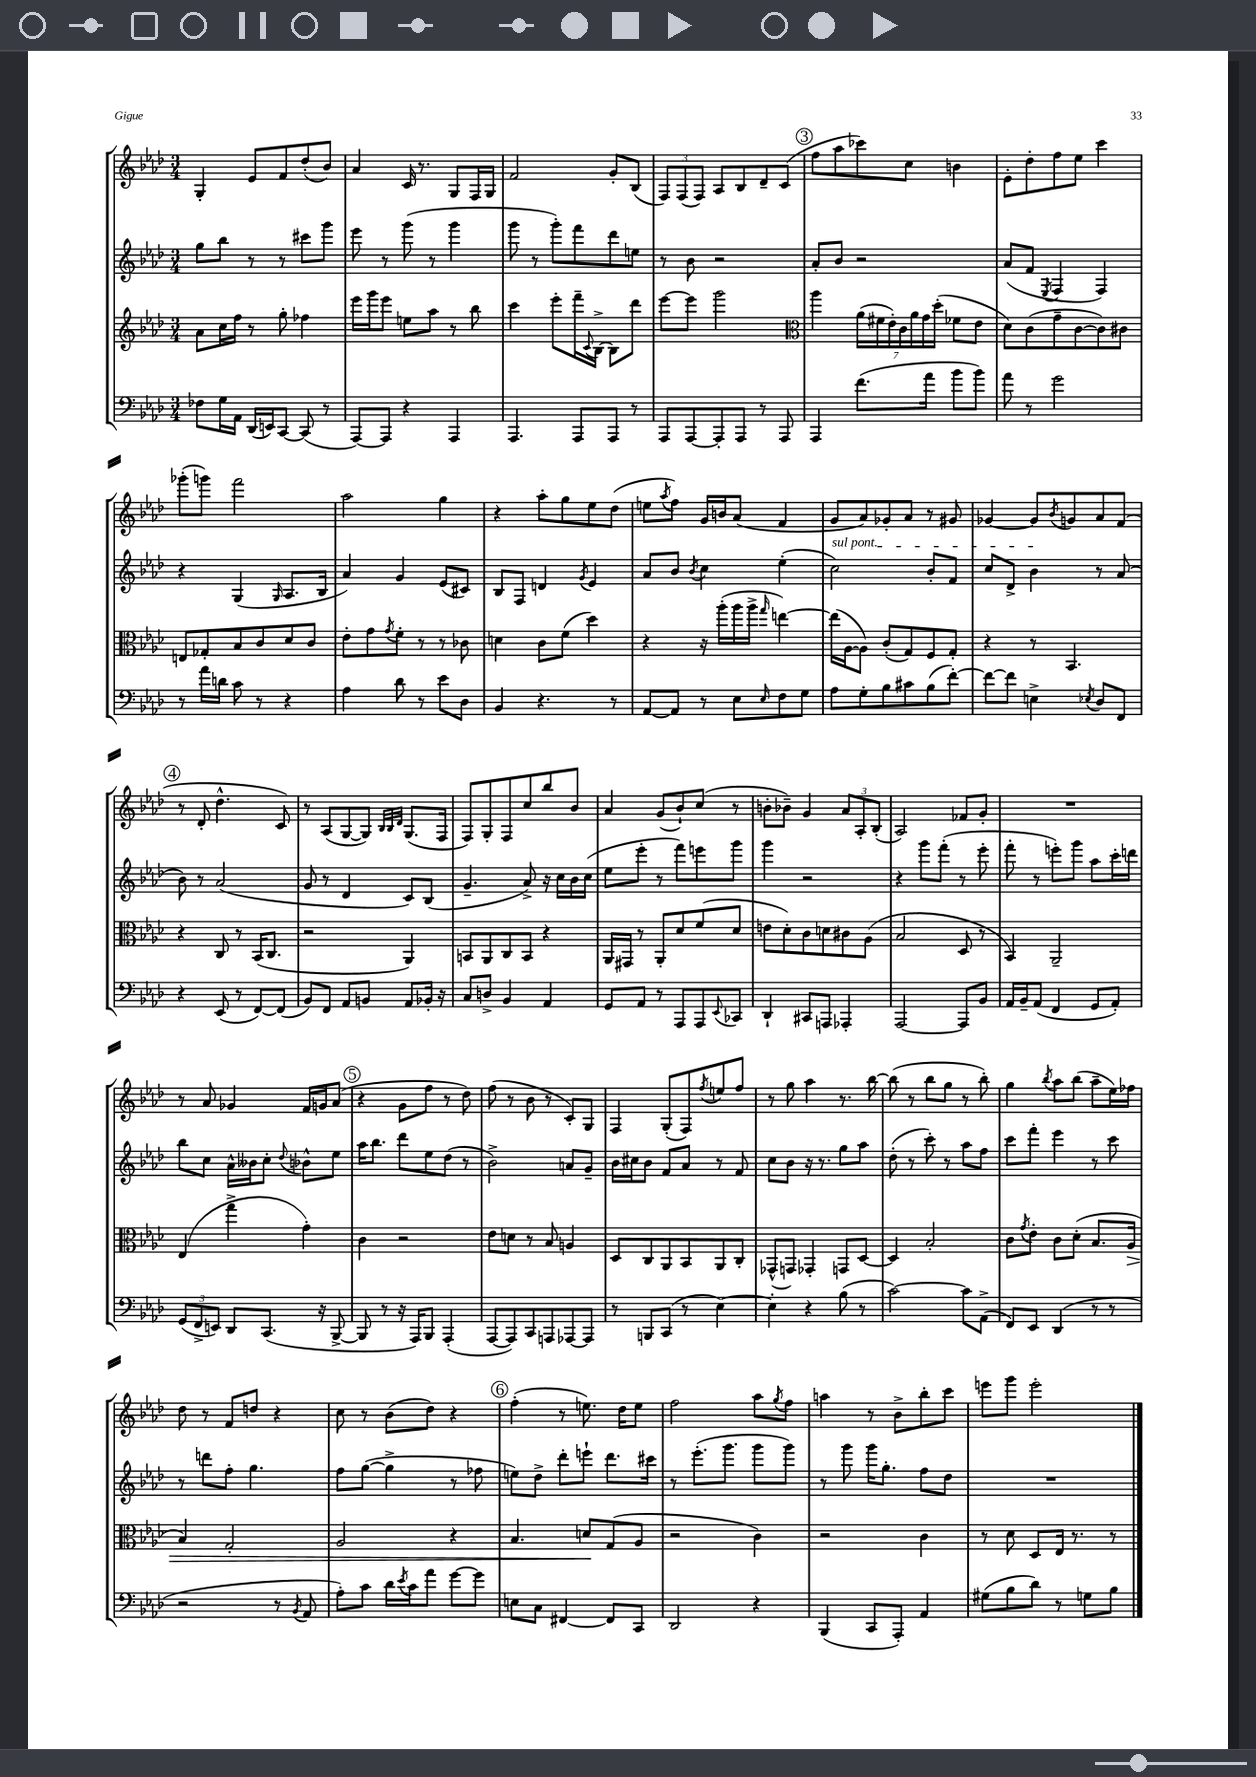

**kern	**kern	**dynam	**kern	**kern
*part4	*part3	*part3	*part2	*part1
*staff4	*staff3	*staff3	*staff2	*staff1
*clefF4	*clefG2	*	*clefG2	*clefG2
*k[b-e-a-d-]	*k[b-e-a-d-]	*	*k[b-e-a-d-]	*k[b-e-a-d-]
*M3/4	*M3/4	*	*M3/4	*M3/4
=54	=54	=54	=54	=54
8F-X\L	8a-\L	.	8gg\L	4G'/
16G\L	16cc\L	.	8bb-\J	.
16AA-\JJ	16ff\JJ	.	.	.
(16DD-/LL	8r	.	8r	8e-/L
16EEn/J)	.	.	.	.
[8CC/J	8gg'\	.	8r	8f/
(8CC/]	4ff-X\	.	8ccc#X\L	(8dd-'/
8r	.	.	8ggg\J	8b-/J)
=55	=55	=55	=55	=55
[8AAA-/L)	16eee-\LL	.	8eee-\	4a-/
.	16ggg\J	.	.	.
8AAA-/J]	8eee-\J	.	8r	.
4r	8een\L	.	(8ggg\	16c/
.	.	.	.	8.r
.	8aa-\J	.	8r	.
4AAA-/	8r	.	4ggg\	8G/L
.	8bb-\	.	.	16F/L
.	.	.	.	16G/JJ
=56	=56	=56	=56	=56
4.AAA-/	4ccc\	.	8ggg\	2f/
.	.	.	8r	.
.	8eee-'\L	.	8ggg'\L)	.
8AAA-/L	16fff~\L	.	8fff\	.
.	8qqc/	.	.	.
.	[16B-^\JJ	.	.	.
8AAA-/J	8B-\L]	.	8ddd-\	8g'/L
8r	8ddd-\J	.	8een\J	(8B-/J
=57	=57	=57	=57	=57
8AAA-/L	[8eee-\L	.	8r	12F/L)
.	.	.	.	(12F/
[8AAA-/	8eee-\J]	.	8b-\	.
.	.	.	.	12F/J)
8AAA-'/]	2ggg\	.	2r	8A-/L
8AAA-/J	.	.	.	8B-/
8r	.	.	.	8d-~/
8AAA-/	.	.	.	(8c/J
!!LO:REH:place=s1:t=3
=58	=58	=58	=58	=58
*	*clefC3	*	*	*
4AAA-/	4aa-\	.	8a-'/L	8ff\L
.	.	.	8b-/J	8aa-\
(8.f\L	(28a-\LL	.	2r	8ccc-X\)
.	28f#X\	.	.	.
.	28e-'\)	.	.	.
.	28c\	.	.	.
.	.	.	.	8cc\J
.	28a-\	.	.	.
.	28g\	.	.	.
16a-\Jk	.	.	.	.
.	(28dd-'\JJ	.	.	.
8b-\L	8f-X\L	.	.	4bn\
8b-\J)	8e-\J	.	.	.
=59	=59	=59	=59	=59
8a-\	8d-\L)	.	(8a-/L	8e-'\L
8r	(8c\	.	8f/J	8dd-'\
.	.	.	8qE-/	.
2g\	8g~\	.	4F/	8ff\
.	[8c\	.	.	8ee-\J
.	8c\])	.	4F/)	4ccc\
.	8c#X\J	.	.	.
!!LO:LB:g=z
=60	=60	=60	=60	=60
8r	8En/L	.	4r	(8ggg-X'\L
16a-\LL	8G-X'/	.	.	8gggn\J)
16dn\JJ	.	.	.	.
8c\	8B-/	.	(4G/	2fff\
8r	8c/	.	.	.
.	.	.	16qqG/	.
4r	8d-/	.	8.A-/L	.
.	8c/J	.	.	.
.	.	.	16B-/Jk	.
=61	=61	=61	=61	=61
4A-\	8e-'\L	.	4a-/)	2aa-\
.	8g\	.	.	.
.	8qg/	.	.	.
8d-\	8f'\J	.	4g/	.
8r	8r	.	.	.
8e-\L	8r	.	(8e-/L	4gg\
8D-\J	8c-X\	.	8c#X/J)	.
=62	=62	=62	=62	=62
4BB-/	4dn\	.	8B-/L	4r
.	.	.	8F/J	.
4.r	8c\L	.	4dn/	8aa-'\L
.	(8f\J	.	.	8gg\
.	.	.	8qg/	.
.	4dd-\)	.	4e-/	8ee-\
8r	.	.	.	(8dd-\J
=63	=63	=63	=63	=63
[8AA-/L	4r	.	8a-/L	8een\L
.	.	.	.	8qaa-/
8AA-/J]	.	.	8b-/J	8ff\J)
.	.	.	8qb-/	.
8r	16r	.	4cc\	16g/LL
.	(16aa-'\LL	.	.	16bn/J
8E-\L	16aa-\	.	.	(8a-/J
.	16aa-^\JJ	.	.	.
16qqE-/	16qqgg/	.	.	.
8F\	[4een\)	.	(4ee-'\	4f/
8G\J	.	.	.	.
=64	=64	=64	=64	=64
!	!	!	!LO:TX:a:i:t=sul pont.	!
8A-\L	(16ee\LL]	.	2cc\)	8g/L
.	[16A-\J	.	.	.
8G'\	8A-\J])	.	.	8a-/)
8B-\	(8c'/L	.	.	8g-X'/
8c#X\	8G/)	.	.	8a-/J
(8B-\	8F/	.	8b-'/L	8r
[8f'\J)	8G'/J	.	8f/J	8g#X/
=65	=65	=65	=65	=65
8f\L_	4r	.	8cc/L	[4g-X/
8f\J]	.	.	8d-^/J	.
4En^\	8r	.	4b-\	8g-/L]
.	.	.	.	8qb-/
.	4.BB-/	.	.	8gn/
8qE-X/	.	.	.	.
8D-/L	.	.	8r	8a-/
8FF/J	.	.	(8a-/	(8f/J
!!LO:LB:g=z
!!LO:REH:place=s1:t=4
=66	=66	=66	=66	=66
4r	4r	.	8b-\)	8r
.	.	.	8r	8d-'/
(8EE-/	8C/	.	(2a-/	4.dd-^^\
8r	8r	.	.	.
[8FF/L)	(16BB-/KL	.	.	.
.	8.C/J	.	.	.
(8FF/J]	.	.	.	8c/)
=67	=67	=67	=67	=67
8BB-/L)	2r	.	8g/	8r
8FF/J	.	.	8r	(8A-/L
8AA-/L	.	.	4d-/	[8G/
8BBn/J	.	.	.	8G/J])
.	.	.	.	32qqB-/LLL
.	.	.	.	32qqB-/
.	.	.	.	32qqd-/JJJ
8AA-/L	4AA-/)	.	8c/L)	(8.G/L
16BB-X'/Jk	.	.	(8B-/J	.
16r	.	.	.	16F/Jk
=68	=68	=68	=68	=68
8C/L	8BBn/L	.	4.g~/	8F/L)
8Dn^/J	8AA-/	.	.	8G'/
4BB-/	8C/	.	.	8F/
.	8BB/J	.	8a-^/)	8cc/
4AA-/	4r	.	16r	8bb-/
.	.	.	16cc\LL	.
.	.	.	16b-\	8b-/J
.	.	.	(16cc\JJ	.
=69	=69	=69	=69	=69
8GG/L	16AA-/LL	.	8ee-\L	4a-/
.	16GG#X/JJ	.	.	.
8AA-/J	8r	.	8eee-'\J	.
8r	8AA-'/L	.	8r	(8g/L
8AAA-/L	8d-/	.	8fff\L)	8b-`/)
8AAA-/	(8f/	.	8eeen\	(8cc/J
8qqEE-/	.	.	.	.
8CC-X/J	8d-/J	.	8ggg\J	8r
=70	=70	=70	=70	=70
4DD-`/	8en\L	.	4ggg\	8bn'\L
.	8d-'\)	.	.	8b-X~\J)
8CC#X/L	8c\	.	2r	4g/
8AAAn/J	8dn\	.	.	.
4AAA-X'/	8c#X\	.	.	12a-/L
.	.	.	.	12A-'/
.	(8A-\J	.	.	.
.	.	.	.	(12B-'/J
=71	=71	=71	=71	=71
[2AAA-/	2B-/	.	4r	2A-/)
.	.	.	8ggg\L	.
.	.	.	(8fff'\J	.
8AAA-/L]	8D-/	.	8r	8f-X/L
8BB-/J	8r	.	8eee-'\	8g'/J
=72	=72	=72	=72	=72
16AA-/LL	4BB-/)	.	8fff'\	2.r
16BB-~/J	.	.	.	.
(8AA-/J	.	.	8r	.
4FF/	2AA-~/	.	8eeen'\L)	.
.	.	.	8ggg\J	.
8GG/L	.	.	8aa-\L	.
8AA-'/J)	.	.	16ccc'\L	.
.	.	.	16dddn\JJ	.
!!LO:LB:g=z
=73	=73	=73	=73	=73
(12GG/L	(4E-/	.	8bb-\L	8r
12FF^/	.	.	.	.
.	.	.	8cc\J	8a-/
12EEn/J)	.	.	.	.
8DD-/L	4gg^\	.	16a-^^\LL	4g-X/
.	.	.	16b--X\J	.
(8.CC/J	.	.	8cc'\J	.
.	.	.	8qqdd-/	.
.	4g'\)	.	8b-X^^\L	16f/LL
16r	.	.	.	16gn/J
[8BBB-^/	.	.	8ee-\J	(8a-/J
!!LO:REH:place=s1:t=5
=74	=74	=74	=74	=74
8BBB-/]	4c\	.	16aa-\KL	4r
.	.	.	8.bb-\J	.
8r	.	.	.	.
16r	2r	.	8ddd-\L	8g\L
16AAA-/KL)	.	.	.	.
8BBB-/J	.	.	8ee-\	8ff\J
(4AAA-'/	.	.	(8dd-\J	8r
.	.	.	8r	8dd-\)
=75	=75	=75	=75	=75
[8AAA-/L	8e-\L	.	2b-^\)	(8ff\
8AAA-/])	8dn\J	.	.	8r
8CC/	8r	.	.	8b-\
8AAAn/	8B-/	.	.	8r
[8AAA-X/	4An/	.	8an/L	8c'/L)
8AAA-/J]	.	.	8g~/J	8G/J
=76	=76	=76	=76	=76
8r	8D-/L	.	16b-\LL	4F/
.	.	.	16cc#X\J	.
8BBBn/L	8C/	.	8b-\J	.
(8CC/J	8AA-/	.	8f/L	(8G'/L
8r	8BB-/	.	8a-/J	8F/)
.	.	.	.	8qff/
[4E-\)	8AA-/	.	8r	8een/
.	8C'/J	.	8f/	8ff/J
=77	=77	=77	=77	=77
4E-'\]	(8GG-X^^/L	.	8cc\L	8r
.	8GGn/J)	.	8b-\J	8gg\
4r	4GG-X'/	.	16r	4aa-\
.	.	.	8.r	.
(8B-\	8GGn/L	.	8gg\L	8.r
8r	[8D-/J	.	8aa-\J	.
.	.	.	.	[16bb-\
=78	=78	=78	=78	=78
[2c\)	4D-/]	.	(8dd-'\	(8bb-\]
.	.	.	8r	8r
.	2B-'/	.	8ccc'\)	8bb-\L
.	.	.	8r	8gg\J
8c\L]	.	.	8aa-\L	8r
(8AA-^\J	.	.	8ff\J	8bb-'\)
=79	=79	=79	=79	=79
8FF/L)	8c\L	.	8ccc\L	4gg\
.	8qg/	.	.	.
8EE-/J	8e-'\J	.	8fff'\J	.
.	.	.	.	8qbb-/
(4DD-/	8c\L	.	4eee-\	8aa-\L
.	(8d-'\J	.	.	(8bb-\J
8r	8.B-/L	.	8r	8aa-~\L
8r	.	.	8ccc\	16ee-\L)
!	!	!LO:HP:b	!	!
.	16A-/Jk	>	.	16ff-X\JJ
!!LO:LB:g=z
=80	=80	=80	=80	=80
2r	4B-/)	.	8r	8dd-\
.	.	.	8dddn\L	8r
.	2G'/	.	8ff'\J	8f/L
.	.	.	4.gg\	8ddn/J
8r	.	.	.	4r
8qBB-/	.	.	.	.
8AA-/	.	.	.	.
=81	=81	=81	=81	=81
8A-'\L)	2A-/	.	8ff\L	8cc\
8c\J	.	.	([8gg\J	8r
16d-\LL	.	.	4gg^\]	(8b-\L
8qe-/	.	.	.	.
16c\J	.	.	.	.
8a-\J	.	.	.	8dd-\J)
[8g\L	4r	.	8r	4r
8g\J]	.	.	8ff-X\	.
!!LO:REH:place=s1:t=6
=82	=82	=82	=82	=82
8En\L	4.B-/	.	8een\L)	(4ff'\
8C\J	.	.	8dd-^\J	.
[4FF#X/	.	.	8ddd-'\L	8r
.	8dn/L	.	8eeen`\J	8.een\)
8FF#/L]	(8G/	]	8.ddd-\L	.
.	.	.	.	16dd-\KL
8CC/J	8A-/J	.	.	8ee\J
.	.	.	16ccc#X\Jk	.
=83	=83	=83	=83	=83
2DD-/	2r	.	8r	2ff\
.	.	.	(8.eee-'\L	.
.	.	.	8.ggg\J	.
4r	4c\)	.	8ggg\L	8aa-\L
.	.	.	.	8qgg/
.	.	.	8ggg\J)	8ff\J
=84	=84	=84	=84	=84
(4BBB-/	2r	.	8r	4aan\
.	.	.	8ggg\	.
8CC/L	.	.	16ggg\KL	8r
.	.	.	8.gg'\J	.
8AAA-'/J)	.	.	.	8b-^\L
4AA-/	4c\	.	8ff\L	8bb-'\
.	.	.	8dd-\J	8ccc\J
=85	=85	=85	=85	=85
(8G#X\L	8r	.	2.r	8eeen\L
8B-\	8d-\	.	.	8ggg\J
8d-\J)	8D-/L	.	.	2eee'\
8r	16E-/Jk	.	.	.
.	8.r	.	.	.
8Gn\L	.	.	.	.
8B-\J	8r	.	.	.
==	==	==	==	==
*-	*-	*-	*-	*-
